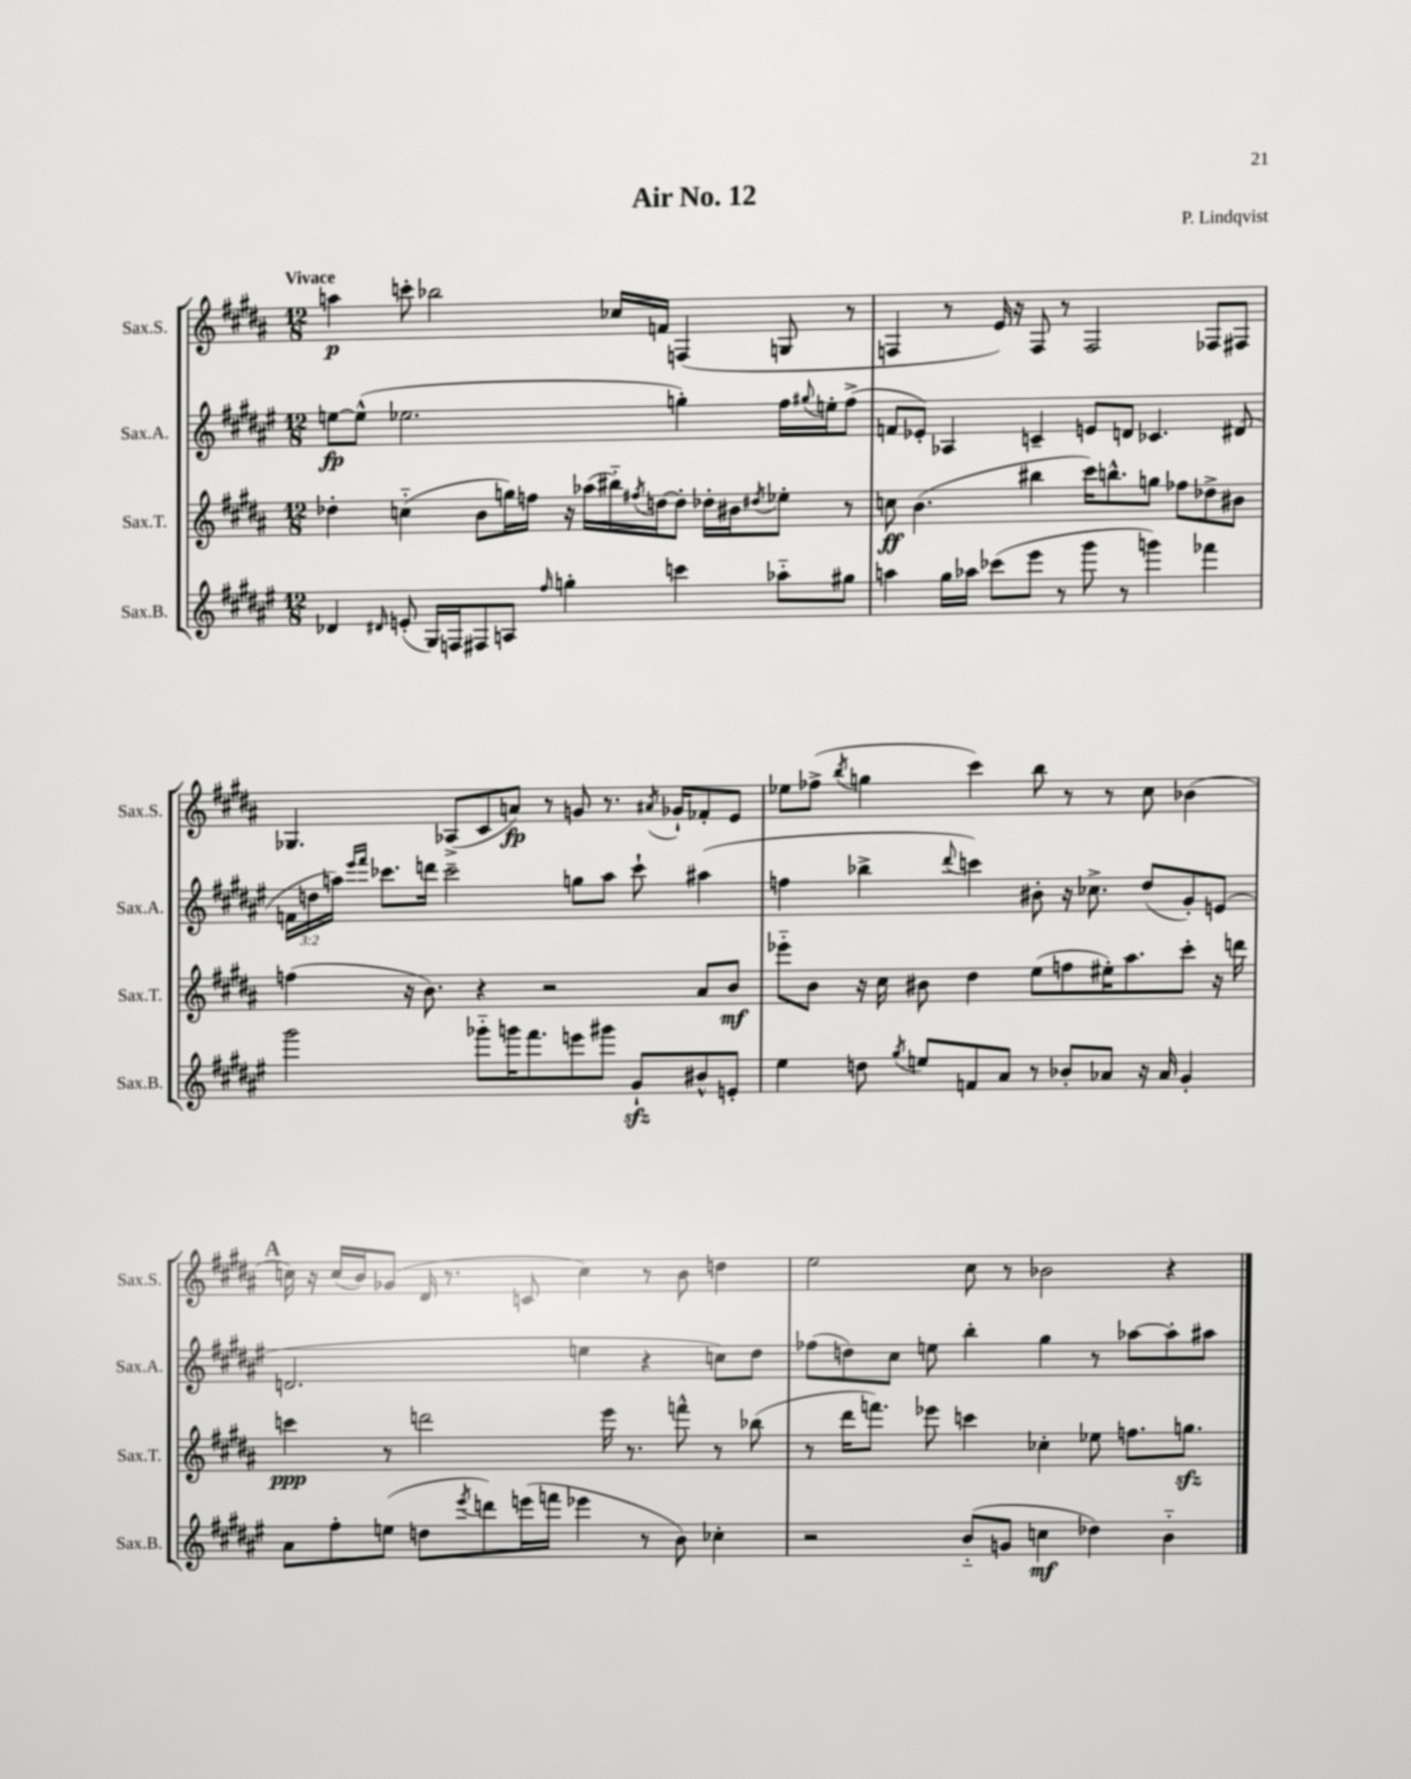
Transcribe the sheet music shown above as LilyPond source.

\header { title = "Air No. 12" composer = "P. Lindqvist" }
<<
\new StaffGroup <<
\new Staff = "s0" \with { instrumentName = "Sax.S." shortInstrumentName = "Sax.S." } {
    \clef treble \key b \major \numericTimeSignature \time 12/8 \tempo "Vivace"
    a''4\p c'''8-. bes''2 ces''16 f'16 f4( g8 r8 |
    f4 r8 e'16) r16 f8 r8 f2 fes8 fis8 |
    ges4. aes8->( cis'8 a'8\fp) r8 g'8 r8. \acciaccatura { ais'8 } ges'16-! fes'8-. e'8 |
    ees''8 fes''8->( \acciaccatura { b''8 } g''4 cis'''4) b''8 r8 r8 cis''8 bes'4( |
    \mark \markup { \bold "A" } c''16) r16 c''16( b'16) ges'8( dis'16 r8. c'8 c''4) r8 b'8 d''4 |
    e''2 cis''8 r8 bes'2 r4 \bar "|." |
}
\new Staff = "s1" \with { instrumentName = "Sax.A." shortInstrumentName = "Sax.A." } {
    \clef treble \key fis \major \numericTimeSignature \time 12/8 \override Staff.TupletNumber.text = #tuplet-number::calc-fraction-text
    e''8~\fp e''8-^( ees''2. g''4-.) fis''16 \appoggiatura { gis''8 } e''16-. fis''8->( |
    f'8 ees'8-.) aes4 c'4-- e'8 d'8 ces'4. dis'8( |
    \tuplet 3/2 { f'16 d''16 a''16) } \grace { eis'''16 fis'''16 } ces'''8. d'''16 ces'''2-- g''8 a''8 ces'''8-! ais''4( |
    f''4 bes''4-> \appoggiatura { dis'''8 } c'''4) bis'8-. r16 ces''8.-> dis''8( gis'8-.) e'8( |
    \mark \markup { \bold "A" } d'2. e''4 r4 c''8) dis''8 |
    fes''8( d''8) cis''8 e''8 b''4-. gis''4 r8 aes''8~ aes''8-. ais''8 \bar "|." |
}
\new Staff = "s2" \with { instrumentName = "Sax.T." shortInstrumentName = "Sax.T." } {
    \clef treble \key b \major \numericTimeSignature \time 12/8
    des''4-. c''4-_( b'8 g''16) f''16 r16 aes''16( bis''16-_) \acciaccatura { fis''8 } d''16~ d''8-. des''16-. bis'16 \acciaccatura { dis''8 } ees''8-. r8 |
    c''8\ff b'4.( bis''4 cis'''16) b''8.-^ g''8 fes''8 des''8-> bis'8 |
    f''4( r16 b'8.) r4 r2 ais'8 b'8\mf |
    ees'''8-_ b'8 r16 cis''16 bis'8 dis''4 e''8( f''8 eis''16-.) ais''8. cis'''8-. r16 d'''16 |
    \mark \markup { \bold "A" } c'''4\ppp r8 d'''2 e'''16 r8. f'''8-^ r8 bes''8( |
    r8 dis'''16 f'''8.) ees'''8 c'''4 ces''4-. ees''8 f''8. g''8.\sfz \bar "|." |
}
\new Staff = "s3" \with { instrumentName = "Sax.B." shortInstrumentName = "Sax.B." } {
    \clef treble \key fis \major \numericTimeSignature \time 12/8
    des'4 \grace { dis'16 } e'8-.( gis16) f16 fis8 a8 \grace { fis''16 } g''4-. c'''4 aes''8-_ gis''8 |
    a''4 gis''16 aes''16 ces'''8( eis'''8 r8 gis'''8 r8 g'''4) fes'''4 |
    gis'''2 ges'''8-_ g'''16 fis'''8. e'''8 gis'''8 gis'8-!\sfz bis'8-^ e'8-. |
    eis''4 d''8 \acciaccatura { gis''8 } e''8 f'8 ais'8 r8 bes'8-. aes'8 r16 aes'16 gis'4-. |
    \mark \markup { \bold "A" } ais'8 fis''8-. e''8( d''8 \acciaccatura { eis'''8 } d'''8) e'''16( f'''16 ees'''4 r8 b'8) ces''4-. |
    r2 b'8-_( g'8 c''4\mf des''4) b'4-_ \bar "|." |
}
>>
>>
\layout { \context { \Score \remove "Bar_number_engraver" } }
